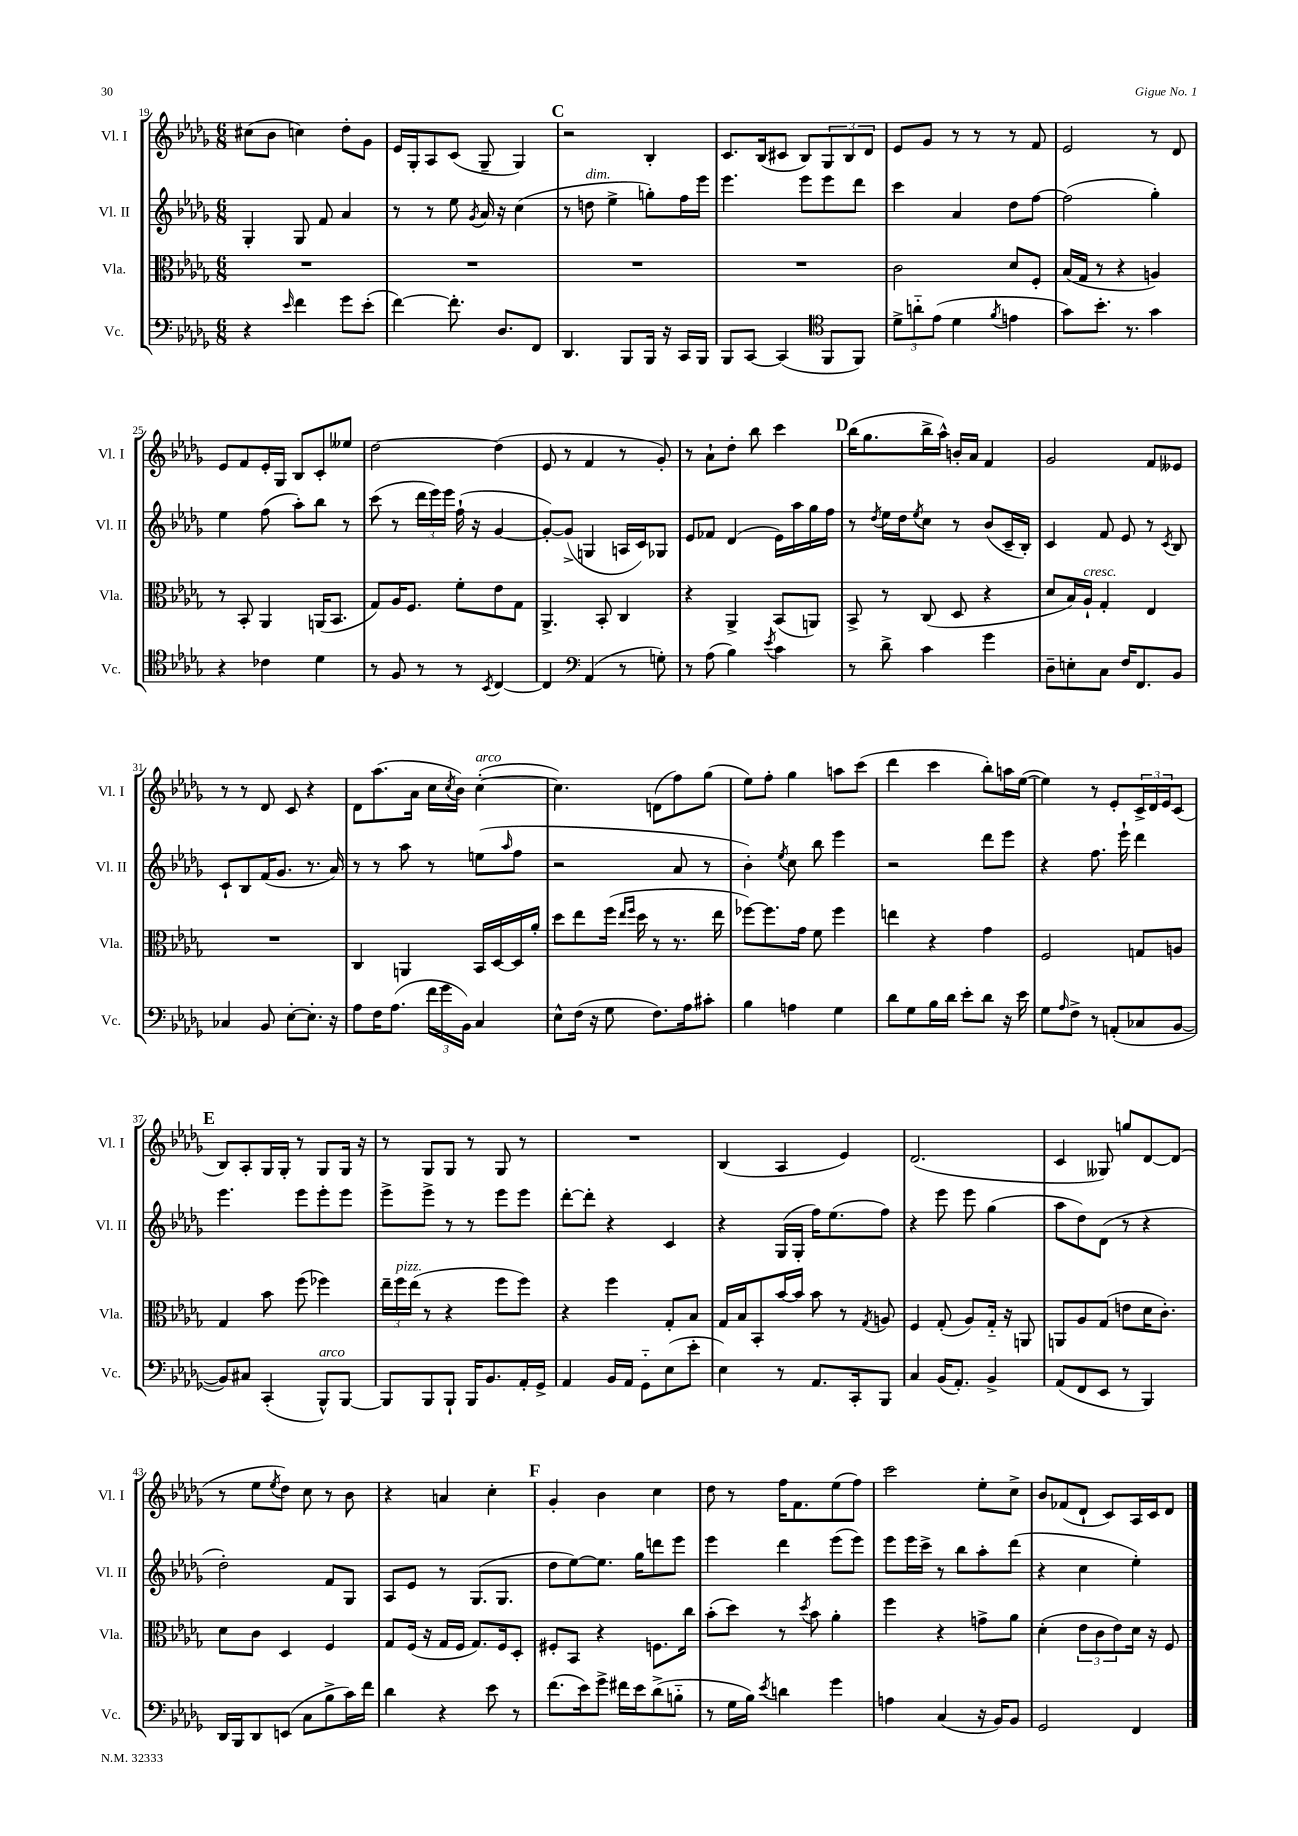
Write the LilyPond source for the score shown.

<<
\new StaffGroup <<
\new Staff = "s0" \with { instrumentName = "Vl. I" shortInstrumentName = "Vl. I" } {
    \clef treble \key des \major \numericTimeSignature \time 6/8
    cis''8( bes'8 c''4) des''8-. ges'8 |
    ees'16 ges16-. aes8 c'8( ges8-- ges4) |
    \mark \markup { \bold "C" } r2 bes4-. |
    c'8. bes16( cis'8 bes8) \tuplet 3/2 { ges8 bes8 des'8 } |
    ees'8 ges'8 r8 r8 r8 f'8 |
    ees'2 r8 des'8 |
    ees'8 f'8 ees'16-. ges16 bes8 c'8-. eeses''8 |
    des''2~ des''4( |
    ees'8 r8 f'4 r8 ges'8-.) |
    r8 aes'8-! des''8-. bes''8 c'''4 |
    \mark \markup { \bold "D" } bes''16( ges''8. bes''16-> aes''16-^) b'16-. aes'16 f'4 |
    ges'2 f'8 eeses'8 |
    r8 r8 des'8 c'8 r4 |
    des'8 aes''8.( aes'16 c''16 \acciaccatura { c''8 } bes'16) c''4~-.^\markup { \italic "arco" }( |
    c''4.) d'8( f''8) ges''8( |
    ees''8) f''8-. ges''4 a''8 c'''8( |
    des'''4 c'''4 bes''8-.) a''16 ees''16~( |
    ees''4) r8 ees'8-. \tuplet 3/2 { c'16-> des'16 ees'16 } c'8( |
    \mark \markup { \bold "E" } bes8) aes8-. ges16 ges16-. r8 ges8 ges16 r16 |
    r8 ges8 ges8 r8 ges8 r8 |
    R2. |
    bes4( aes4 ees'4) |
    des'2.( |
    c'4 geses8) g''8 des'8~ des'8( |
    r8 ees''8 \acciaccatura { ees''8 } des''8) c''8 r8 bes'8 |
    r4 a'4 c''4-. |
    \mark \markup { \bold "F" } ges'4-. bes'4 c''4 |
    des''8 r8 f''16 f'8. ees''8( f''8) |
    c'''2 ees''8-. c''8-> |
    bes'8 fes'8( des'8-! c'8) aes16 c'16 des'8 \bar "|." |
}
\new Staff = "s1" \with { instrumentName = "Vl. II" shortInstrumentName = "Vl. II" } {
    \clef treble \key des \major \numericTimeSignature \time 6/8
    ges4-. ges8 f'8 aes'4 |
    r8 r8 ees''8 \acciaccatura { ges'8 } aes'16 r16 c''4( |
    \mark \markup { \bold "C" } r8 d''8^\markup { \italic "dim." } ees''4-> g''8-.) f''16 ees'''16 |
    ees'''4. ees'''8 ees'''8 des'''8 |
    c'''4 aes'4 des''8 f''8~ |
    f''2( ges''4-.) |
    ees''4 f''8( aes''8-.) bes''8 r8 |
    c'''8( r8 \tuplet 3/2 { des'''16 ees'''16) ees'''16 } f''16-!( r16 ges'4~ |
    ges'8~-.) ges'8->( g4 a16 c'16) ges8 |
    ees'8 fes'8 des'4( ees'16) aes''16 ges''16 f''16 |
    \mark \markup { \bold "D" } r8 \acciaccatura { des''8 } ees''16 des''16 \acciaccatura { ees''8 } c''8 r8 bes'8( c'16-- bes16-.) |
    c'4 f'8 ees'8 r8 \acciaccatura { c'8 } bes8 |
    c'8-! bes8 f'16( ges'8. r8. aes'16) |
    r8 r8 aes''8 r8 e''8( \grace { aes''16 } f''8 |
    r2 aes'8 r8 |
    bes'4-.) \acciaccatura { ees''8 } c''8 bes''8 ees'''4 |
    r2 des'''8 ees'''8 |
    r4 f''8. ees'''16-! des'''4 |
    \mark \markup { \bold "E" } ees'''4. ees'''8 ees'''8-. ees'''8 |
    ees'''8-> ees'''8-> r8 r8 ees'''8 ees'''8 |
    des'''8~-. des'''8-. r4 c'4 |
    r4 ges16( ges16-. f''16) ees''8.( f''8) |
    r4 ees'''8 ees'''8 ges''4( |
    aes''8 des''8) des'8( r8 r4 |
    des''2-.) f'8 ges8 |
    aes8 ees'8 r8 ges8.( ges8. |
    \mark \markup { \bold "F" } des''8 ees''8~) ees''8. ges''16 d'''8 ees'''8 |
    ees'''4 des'''4 ees'''8( ees'''8) |
    ees'''8 ees'''16 c'''16-> r8 bes''8 aes''8-. des'''8( |
    r4 c''4 ees''4-.) \bar "|." |
}
\new Staff = "s2" \with { instrumentName = "Vla." shortInstrumentName = "Vla." } {
    \clef alto \key des \major \numericTimeSignature \time 6/8
    R2. |
    R2. |
    \mark \markup { \bold "C" } R2. |
    R2. |
    c'2 des'8 f8-. |
    bes16( ges16 r8 r4 a4) |
    r8 bes,8-. aes,4 a,16( bes,8. |
    ges8) aes16 f8. f'8-. ees'8 ges8 |
    aes,4.-> bes,8-. c4 |
    r4 aes,4-> bes,8( a,8) |
    \mark \markup { \bold "D" } bes,8-> r8 c8( des8 r4 |
    des'8 bes16) aes16-!^\markup { \italic "cresc." } ges4-. ees4 |
    R2. |
    c4 a,4 bes,16 des16~ des16 aes'16-. |
    des''8 ees''8 f''16( \grace { ees''16 f''16 } des''16 r8 r8. ees''16 |
    fes''8~) fes''8. ges'16 f'8 fes''4 |
    e''4 r4 ges'4 |
    f2 g8 a8 |
    \mark \markup { \bold "E" } ges4 bes'8 f''8( fes''4) |
    \tuplet 3/2 { ees''16-- f''16^\markup { \italic "pizz." } ees''16( } r8 r4 f''8 f''8) |
    r4 f''4 ges8-. bes8 |
    ges16 bes16 bes,8-. bes'16~ bes'16 bes'8 r8 \acciaccatura { ges8 } a8 |
    f4 ges8-.( aes8) ges16-_ r16 a,8 |
    a,8 aes8 ges8( e'8 des'16 c'8.-.) |
    des'8 c'8 des4 f4 |
    ges8 f16( r16 ges16 f16 ges8.) f16 des8-. |
    \mark \markup { \bold "F" } fis8-. bes,8 r4 f8. c''16 |
    bes'8-.( des''8) r8 \acciaccatura { des''8 } bes'8 aes'4-. |
    f''4 r4 g'8-> aes'8 |
    des'4-.( \tuplet 3/2 { ees'8 c'8 ees'8) } des'16 r16 f8 \bar "|." |
}
\new Staff = "s3" \with { instrumentName = "Vc." shortInstrumentName = "Vc." } {
    \clef bass \key des \major \numericTimeSignature \time 6/8
    r4 \grace { ees'16 } f'4 ges'8 ees'8-.( |
    f'4~) f'8.-. des8. f,8 |
    \mark \markup { \bold "C" } des,4. bes,,8 bes,,16 r16 c,16 bes,,16 |
    bes,,8 c,8~ c,4( \clef tenor f,8 f,8) |
    \tuplet 3/2 { des'8-> a'8-_ ees'8( } des'4 \acciaccatura { f'8 } e'4 |
    ges'8) bes'8.-. r8. ges'4 |
    r4 ces'4 des'4 |
    r8 f8 r8 r8 \acciaccatura { bes,8 } c4~ |
    c4 \clef bass aes,4( r8 g8-.) |
    r8 aes8( bes4) \acciaccatura { ees'8 } c'4 |
    \mark \markup { \bold "D" } r8 des'8-> c'4 ges'4 |
    des8-- e8-. c8 f16 f,8. bes,8 |
    ces4 bes,8 ees8~-. ees8.-. r16 |
    aes8 f16 aes8.( \tuplet 3/2 { f'16 ges'16 bes,16) } c4 |
    ees8-^ f16( r16 ges8 f8.) aes16 cis'8-. |
    bes4 a4 ges4 |
    des'8 ges8 bes16 des'16 ees'8-. des'8 r16 ees'16 |
    ges8 \grace { aes16 } f8-> r8 a,8-.( ces8 bes,8~ |
    \mark \markup { \bold "E" } bes,8) cis8 c,4-.( bes,,8-^^\markup { \italic "arco" }) bes,,8~ |
    bes,,8 bes,,8 bes,,8-! bes,,16 bes,8. aes,16-. ges,16-> |
    aes,4 bes,16 aes,16 ges,8-_ ees8( ees'8-. |
    ees4) r8 aes,8. c,16-. bes,,8 |
    c4 bes,16( aes,8.-.) bes,4-> |
    aes,8( f,8 ees,8 r8 bes,,4) |
    des,16 bes,,16 des,8 e,8( c8 bes8-> c'16) f'16 |
    des'4 r4 ees'8 r8 |
    \mark \markup { \bold "F" } f'8.( ees'16) ges'8-> fis'16 ees'16 des'8->( b8-_ |
    r8 ges16 bes16) \acciaccatura { ees'8 } d'4 ges'4 |
    a4 c4( r16 bes,16) bes,8 |
    ges,2 f,4 \bar "|." |
}
>>
>>
\layout { \context { \Score currentBarNumber = #19 } }
